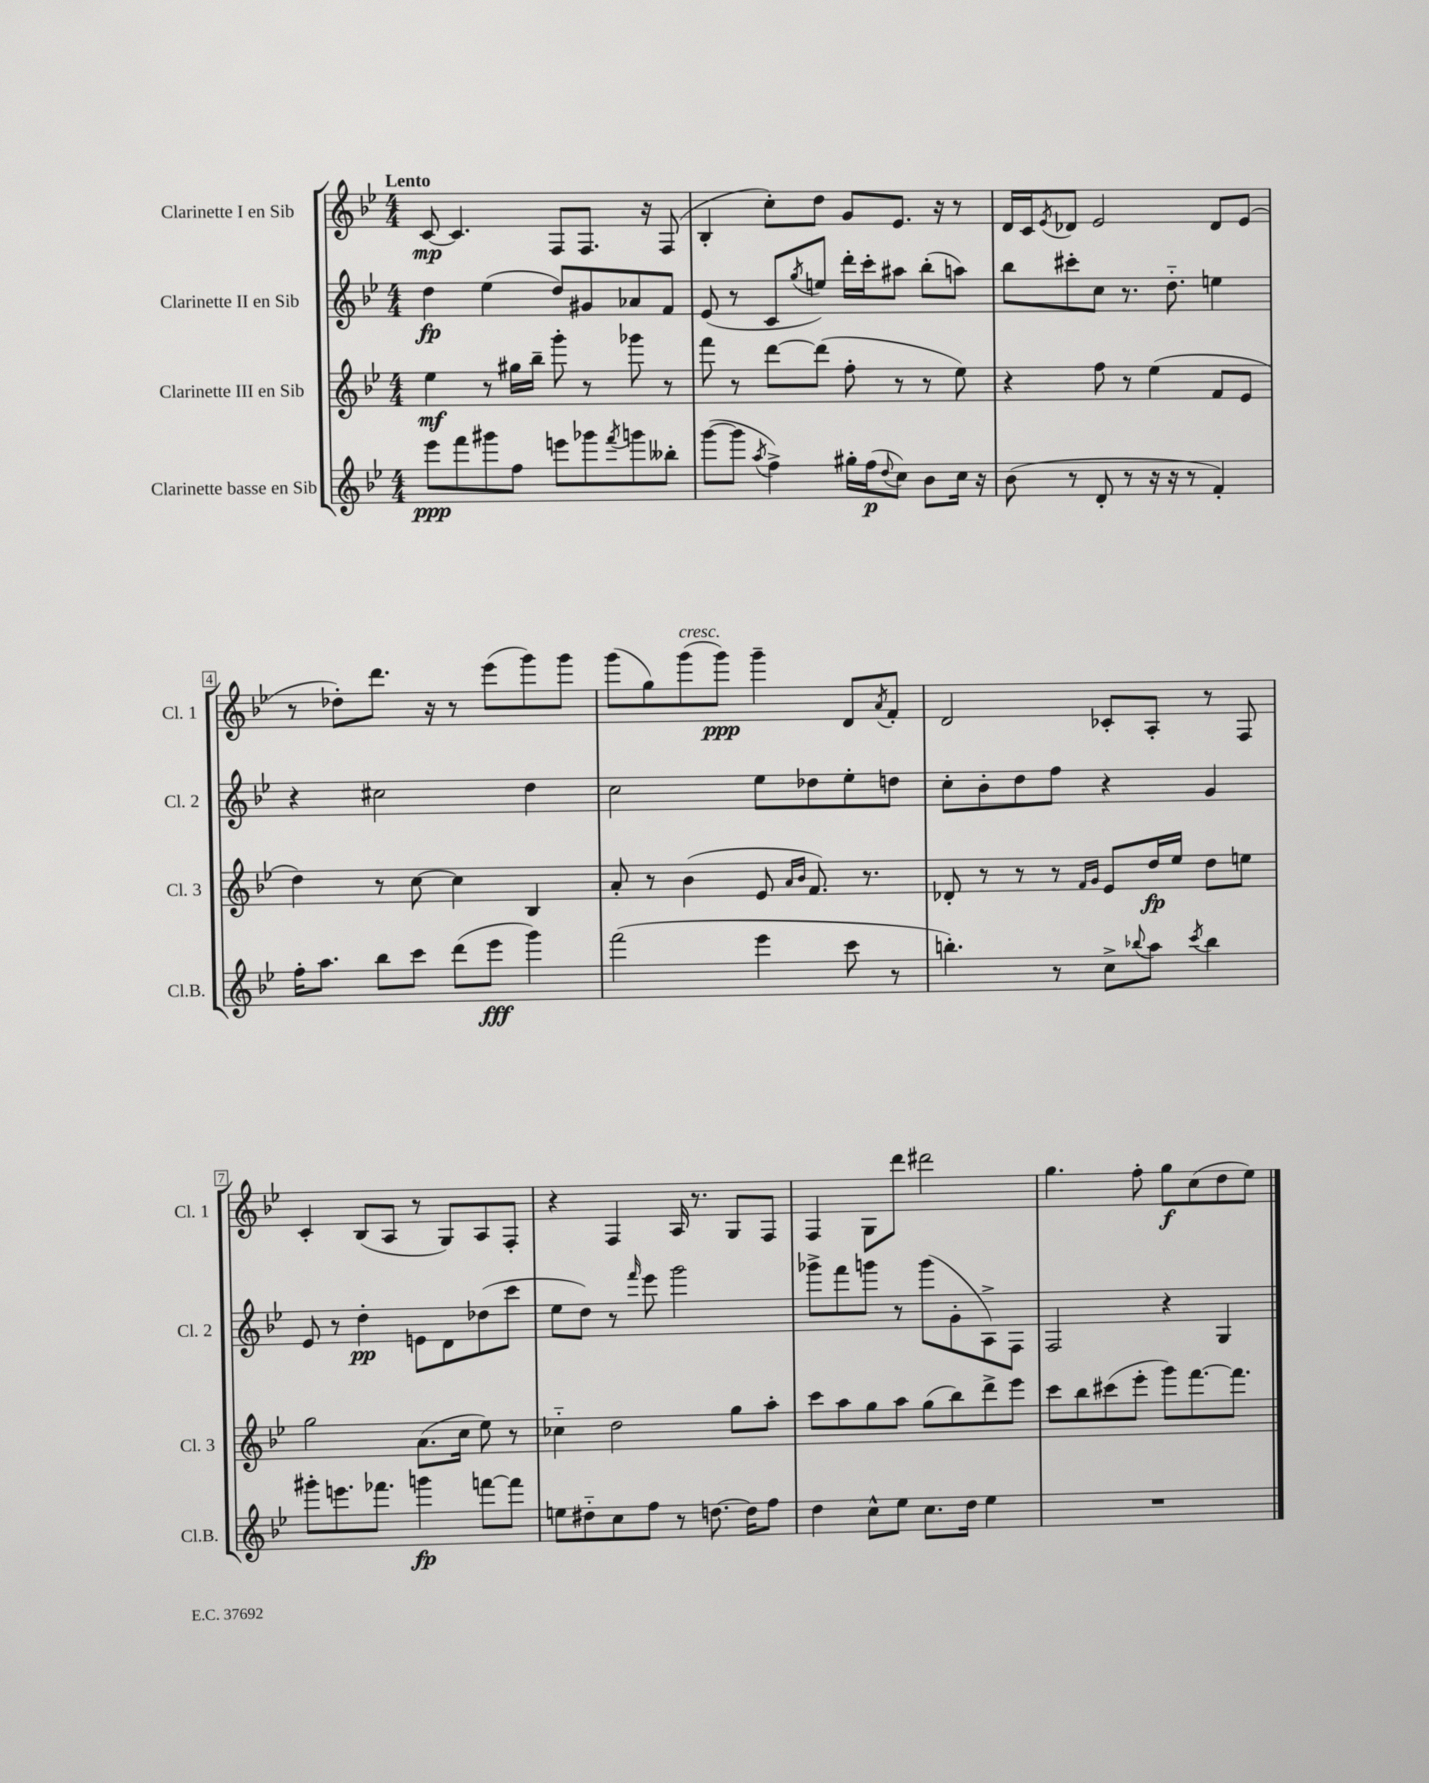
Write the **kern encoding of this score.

**kern	**kern	**kern	**kern
*staff4	*staff3	*staff2	*staff1
*clefG2	*clefG2	*clefG2	*clefG2
*k[b-e-]	*k[b-e-]	*k[b-e-]	*k[b-e-]
*M4/4	*M4/4	*M4/4	*M4/4
8eee-\L	4ee-\	4dd\	[8c/
8fff\	.	.	4.c/]
8ggg#\	8r	(4ee-\	.
8ff\J	16gg#\LL	.	.
.	16bb-~\JJ	.	.
8eee\L	8ggg'\	8dd/L)	8F/L
8ggg-\	8r	8g#/	8.F/J
8qfff/	.	.	.
8ggg\	8ggg-\	8a-/	.
.	.	.	16r
8bb--'\J	8r	8f/J	(8F/
=	=	=	=
([8ggg\L	8fff\	(8e-/	4B-'/
8ggg\]J	8r	8r	.
8qaa/	.	.	.
4ff^\)	[8ddd\L	8c/L	8cc'\L)
.	.	8qgg/	.
.	(8ddd\]J	8ee/J)	8dd\J
16gg#'\LL	8ff'\	16ddd'\LL	8g/L
(16ff\J	.	16ccc'\J	.
8qqdd/	.	.	.
8cc\J)	8r	8aa#\J	8.e-/J
8b-\L	8r	(8bb-'\L	.
.	.	.	16r
16cc\Jk	8ee-\)	8aa\J)	8r
16r	.	.	.
=	=	=	=
(8b-\	4r	8bb-\L	16d/LL
.	.	.	16c/J
.	.	.	8qe-/
8r	.	8ccc#'\	8d-/J
8d'/	8ff\	8cc\J	2e-/
8r	8r	8.r	.
16r	(4ee-\	.	.
16r	.	8.dd'~\	.
8r	.	.	.
4f'/)	8f/L	4ee\	8d-/L
.	8e-/J	.	(8e-/J
=	=	=	=
16ff'\LK	4dd\)	4r	8r
8.aa\J	.	.	.
.	.	.	8dd-'\L)
8bb-\L	8r	2cc#\	8.ddd\J
8ccc\J	[8cc\	.	.
.	.	.	16r
(8ddd\L	4cc\]	.	8r
8eee-\J	.	.	(8eee-\L
4ggg\)	4B-/	4dd\	8ggg\)
.	.	.	8ggg\J
=	=	=	=
(2fff\	8a'/	2cc\	(8ggg\L
.	8r	.	8gg\)
.	(4b-\	.	(8ggg\
.	.	.	8ggg\J)
4eee-\	8e-/	8ee-\L	4ggg~\
.	16qqa/LL	.	.
.	16qqb-/JJ	.	.
.	8.f/)	8dd-\	.
8ccc\	.	8ee-'\	8d/L
.	8.r	.	.
.	.	.	8qa/
8r	.	8dd\J	8f'/J
=	=	=	=
4.bb'\)	8d-'/	8cc'\L	2d/
.	8r	8b-'\	.
.	8r	8dd\	.
8r	8r	8ff\J	.
.	16qqf/LL	.	.
.	16qqg/JJ	.	.
8cc^\L	8e-/L	4r	8c-'/L
8qqbb-/	.	.	.
8aa\J	16dd/L	.	8A'/J
.	16ee-/JJ	.	.
8qccc/	.	.	.
4bb-\	8dd\L	4g/	8r
.	8ee\J	.	8F/
=	=	=	=
8ggg#'\L	2gg\	8e-/	4c'/
8.eee\	.	8r	.
.	.	4dd'\	(8B-/L
8.fff-\J	.	.	.
.	.	.	8A/J
4ggg\	(8.a\L	8e\L	8r
.	.	8d\	8G/L)
.	16cc\Jk	.	.
[8fff\L	8ee-\)	(8dd-\	8A/
8fff\]J	8r	8ccc\J	8F'/J
=	=	=	=
8ee\L	4cc-'~\	8ee-\L	4r
8dd#'~\	.	8dd\J)	.
8cc\	2dd\	8r	4F/
.	.	16qqfff/	.
8ff\J	.	8eee-\	.
8r	.	2ggg\	16A/
.	.	.	8.r
[8.dd\	.	.	.
.	8gg\L	.	8G/L
16dd\]LK	.	.	.
8ff\J	8aa'\J	.	8F/J
=	=	=	=
4dd\	8ccc\L	8ggg-^\L	4F/
.	8aa\	8fff\	.
8cc^^\L	8gg\	8ggg\J	8G\L
8ee-\J	8aa\J	8r	8ddd\J
8.cc\L	(8gg\L	(8ggg\L	2ddd#\
.	8bb-\)	8g'\	.
16dd\Jk	.	.	.
4ee-\	8ddd^\	8A^\)	.
.	8eee-\J	8F\J	.
=	=	=	=
1r	8ccc\L	2F/	4.gg\
.	8bb-\	.	.
.	(8ccc#\	.	.
.	8eee-'\J	.	8ff'\
.	8ggg\L)	4r	8gg\L
.	[8.fff\	.	(8cc\
.	.	4G/	8dd\
.	8.fff\]J	.	.
.	.	.	8ee-\J)
==	==	==	==
*-	*-	*-	*-
